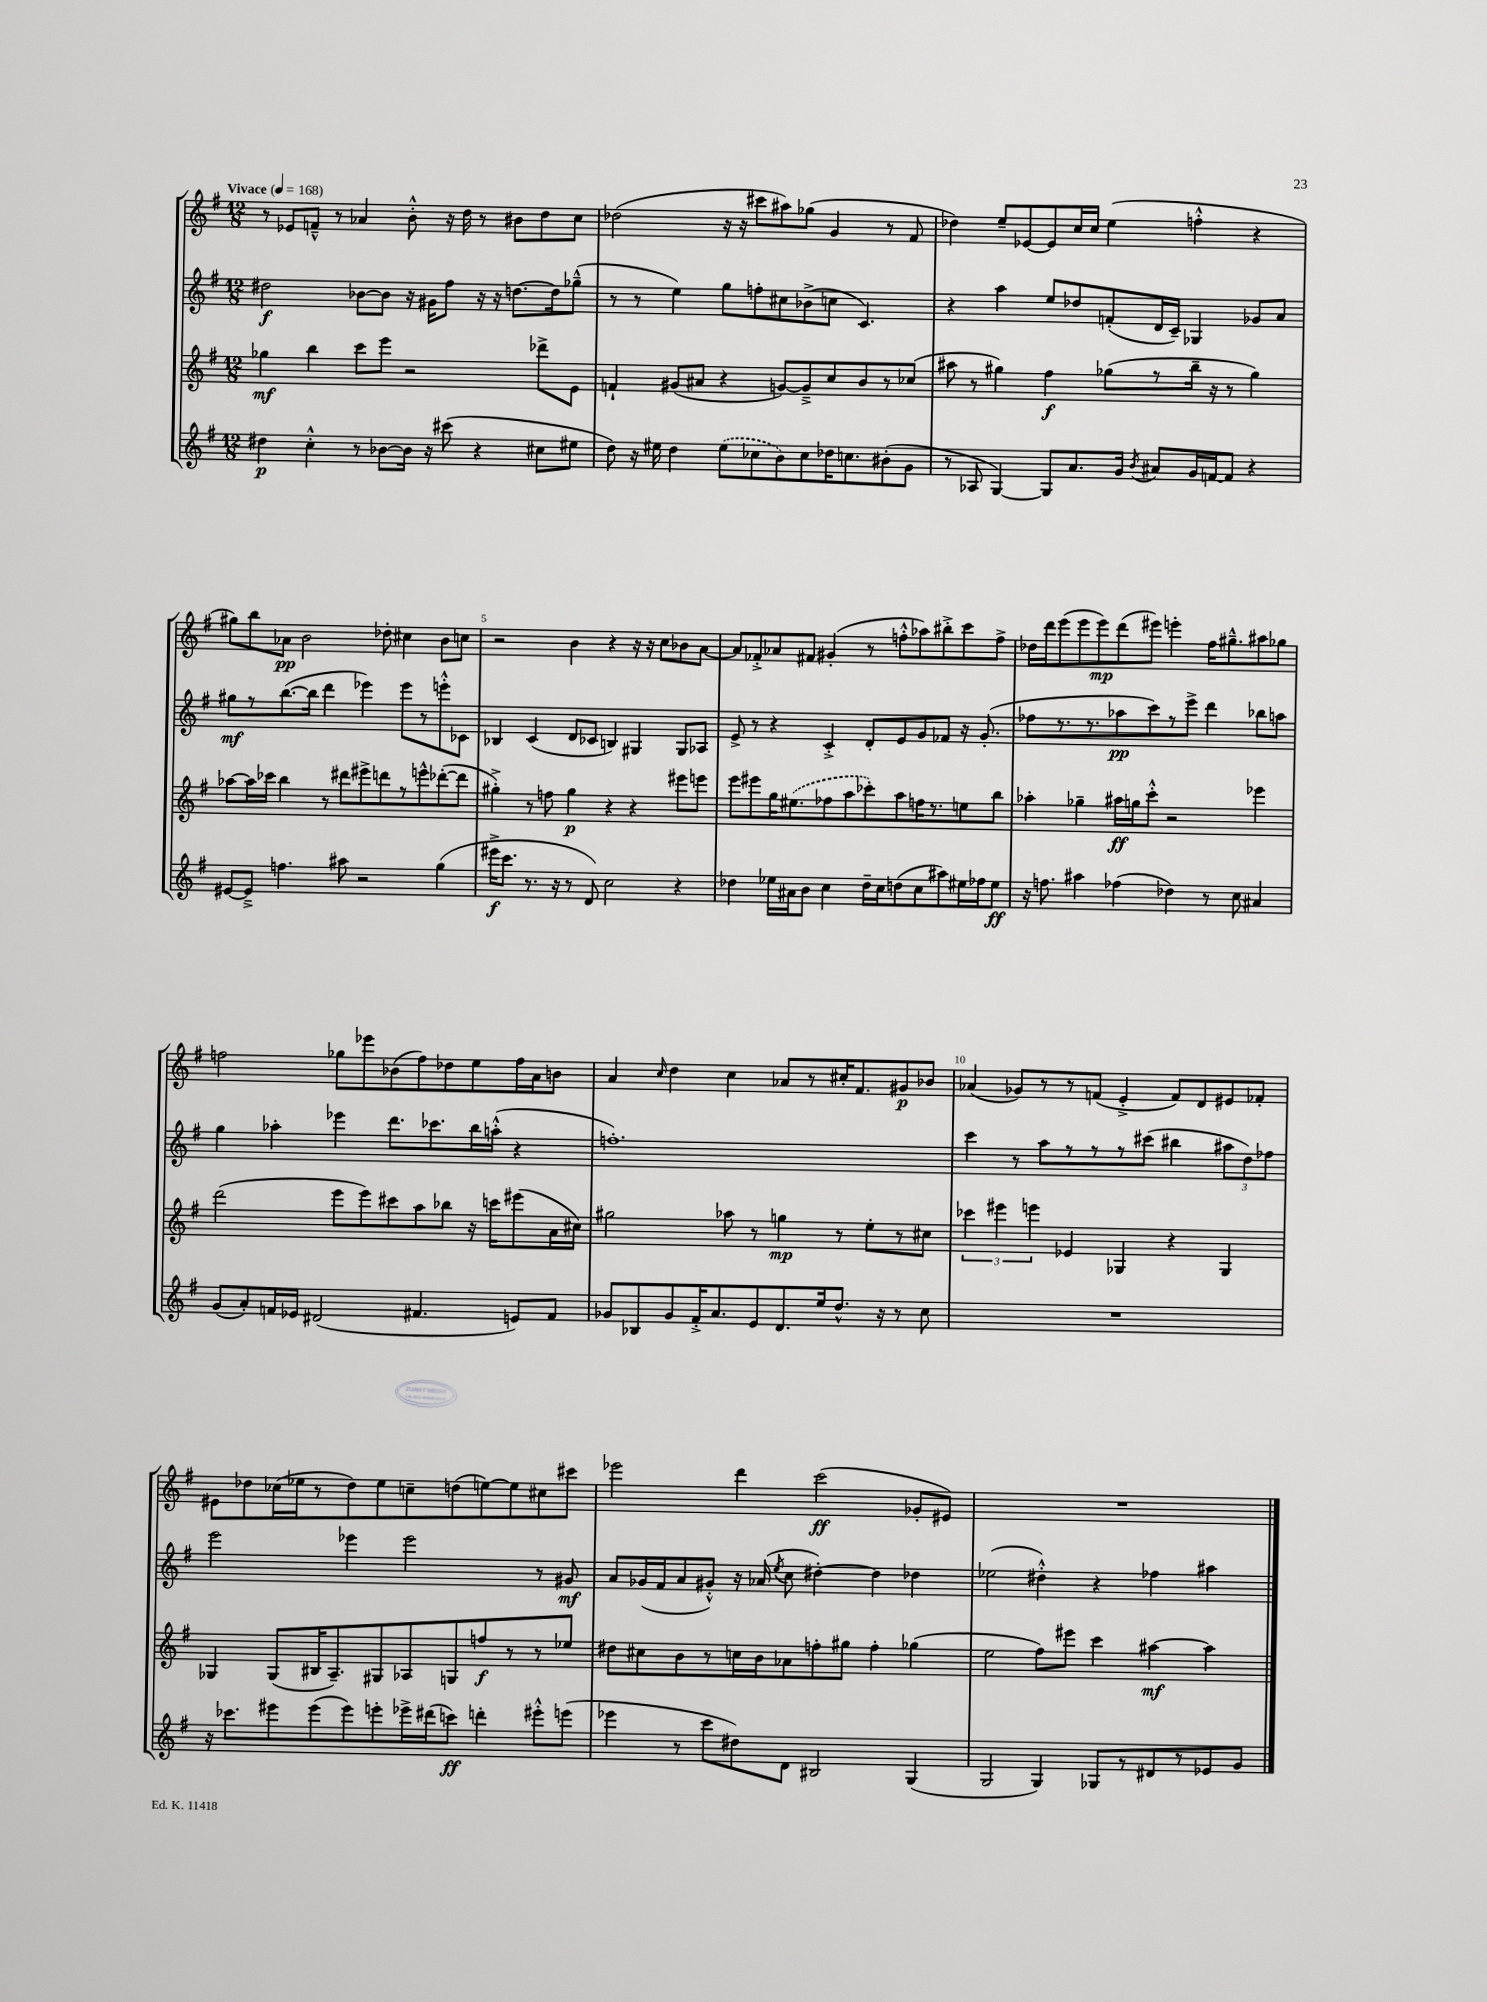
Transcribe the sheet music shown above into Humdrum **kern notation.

**kern	**kern	**kern	**kern
*staff4	*staff3	*staff2	*staff1
*clefG2	*clefG2	*clefG2	*clefG2
*k[f#]	*k[f#]	*k[f#]	*k[f#]
*M12/8	*M12/8	*M12/8	*M12/8
*MM168	*MM168	*MM168	*MM168
4dd#	4gg-	2dd#	8r
.	.	.	8e-
4cc'^^	4bb	.	8f~^^
.	.	.	8r
8r	8ccc	[8b-	4a-
[8b-	8eee	8b-]	.
16b-]	2r	16r	8b'^^
16r	.	16g#	.
(8ccc#	.	8ff#	16r
.	.	.	16dd
4r	.	16r	8r
.	.	16r	.
.	.	[8.dd	8b#
8cc#	8ddd-^	.	8dd
.	.	16dd]	.
8ee#	8e	(8gg-~^^	8cc
=	=	=	=
8dd)	4f`	8r	(2dd-
16r	.	8r	.
16ee#	.	.	.
4dd	(8g#	4ee)	.
.	8a#	.	.
(8ee#	4r	8gg	16r
.	.	.	16r
8cc-	.	8ff'	8ccc#
8b)	[8g)	8cc#	8aa#)
8cc-	8g~^]	(8b-^	(8gg-
16dd-	8cc	8cc	4g
8.cc	.	.	.
.	8b	4.c)	.
(8b#'	8r	.	8r
8g	(8cc-	.	8f#
=	=	=	=
8r	8aa#	4r	4dd-)
8A-	8r	.	.
[4G)	4gg#)	4aa	8ee~
.	.	.	[8e-
8G]	4ff#	8ee	8e-]
8.a	.	8dd-	16cc
.	.	.	16cc
.	(8gg-	(8f'	(4ee
16g	.	.	.
8qb	.	.	.
8a#	8r	16d	.
.	.	16c~)	.
16g	16bb~	4G-	4ff'^^
[16f	16r	.	.
8f]	8r	.	.
4r	4gg-)	8g-	4r
.	.	8a	.
=	=	=	=
[8e#	[8aa-	8gg#	8gg#)
8e#~^]	16aa-]	8r	8bb
.	16ccc-	.	.
4.ff	4bb	([8.bb	8a-
.	.	.	2b
.	.	16bb]	.
.	8r	4ddd	.
8aa#	8ddd#	.	.
2r	8eee#^	4eee-)	.
.	8ddd	.	8dd-'
.	8r	8eee-	4cc#
.	8eee^^	8r	.
(4gg	([8ddd-'	8eee'^^	8b
.	8ddd-]	8c-	8cc
=	=	=	=
16eee#^	4gg#'^)	4B-	2r
8.ccc	.	.	.
8.r	8r	(4c	.
.	8ff	.	.
16r	.	.	.
8r	4gg#	8d	4b
8d)	.	8c-	.
2cc	4r	4B)	4r
.	4r	4G#	16r
.	.	.	16r
.	.	.	8cc
4r	8eee#	8G#	8b-
.	8eee	8A-	[8a
=	=	=	=
4dd-	8eee	8e^	8a]
.	8eee#	8r	8f-'^
16ee-	16gg	4r	8a-
16a#	(8.ee#	.	.
8b	.	.	8f#
4cc	8ff-	4c'^	(4g#'
.	8aa	.	.
16dd-~	8ccc-')	8d'	8r
16cc	.	.	.
(8dd	8aa	8e	8ff'^^
8cc	16ff	8g	8aa-)
.	8.r	.	.
8aa#)	.	8f-	8bb#'^
16ee#	8ee	16r	8ccc
16ff-	.	(8.g'	.
8ee#	8bb	.	8ff^
=	=	=	=
16r	4aa-'	8ff-	16dd-
8.ff	.	.	16ddd
.	.	8.r	(8eee
4aa#	4gg-~	.	8eee
.	.	8.r	.
.	.	.	8eee)
(4ff-	16aa#	8aa-	(8ddd
.	16gg	.	.
.	8ccc'^^	8ccc)	8eee#)
4dd-)	2r	8r	4eee'
.	.	8eee^	.
8r	.	4ddd	16ff#
.	.	.	8.gg#~^^
8cc	.	.	.
4a#	4eee-	8bb-	8aa#
.	.	8aa	8gg-
=	=	=	=
(8g	(2ddd	4gg	2ff
8a')	.	.	.
16f	.	4aa-'	.
16e-	.	.	.
(2d#	.	.	.
.	8eee	4eee-	8gg-
.	8eee)	.	8eee-
.	8ccc#	8.ddd	(8b-
4.f#	8aa	.	8ff)
.	.	8.ccc-	.
.	8bb-	.	8dd-
.	16r	16bb	8ee
.	16ccc	(16aa'^^	.
8e)	(8eee#	4r	16ff
.	.	.	16a
8f#	16a	.	8b
.	16cc#)	.	.
=	=	=	=
8g-	2gg#	1.ff')	4a
8B-	.	.	.
.	.	.	16qqcc
8g-	.	.	4dd
16f#'^	.	.	.
8.a	.	.	.
.	8aa-	.	4cc
8e	8r	.	.
8.d	4gg	.	8a-
.	.	.	8r
16ee	.	.	.
8.dd^^	8r	.	16cc#'
.	.	.	8.f#
.	8ee'	.	.
16r	.	.	.
8r	8r	.	8g#
8cc	8cc#	.	8b-
=	=	=	=
1.r	6ccc-	4ccc	(4a-
.	6eee#	.	.
.	.	8r	8g-)
.	6eee	.	.
.	.	8aa	8r
.	4e-	8r	8r
.	.	8r	(8f
.	4G-	8r	4e'^
.	.	(8ccc#	.
.	4r	4bb#	8f)
.	.	.	8d
.	4G-	12aa#	8e#
.	.	12dd)	.
.	.	.	8f-'
.	.	12ff-	.
=	=	=	=
16r	4G-	2eee	8e#
8.ccc-	.	.	.
.	.	.	8dd-
8eee#	(8G-	.	(16cc-
.	.	.	16ee-
(8eee#	16B#	.	8r
.	8.A~)	.	.
8eee#)	.	4eee-	8dd-)
8eee'	8G#	.	8ee-
16eee-^	8A-	2eee-	8cc~
(16ddd#	.	.	.
8ccc)	8G	.	(8dd
4ddd'	8ff	.	[8ee)
.	8r	.	8ee]
8eee#'^^	8r	8r	8cc#
(8eee	8ee-	8g#	8ccc#
=	=	=	=
4eee-	8dd#	8a	2eee-
.	8cc#	(16g-	.
.	.	16f#	.
8r	8b	8a	.
8ccc	8r	8g#'^^)	.
8dd#)	16cc	16r	4ddd
.	16b	(16a-	.
.	.	8qee	.
8d	8a-	8cc	.
2B#	8ff'	[4dd#')	(2ccc
.	8gg#	.	.
.	4ff'	4dd#]	.
(4G	(4gg-	4dd-	8g-'
.	.	.	8e#)
=	=	=	=
2G	2ee	(2ee-	1.r
4G)	8ff#)	4dd#'^^)	.
.	8eee#	.	.
8G-	4ccc	4r	.
8r	.	.	.
8d#	[4aa#	4ff-	.
8r	.	.	.
8e-	4aa#]	4aa#	.
8g	.	.	.
==	==	==	==
*-	*-	*-	*-
